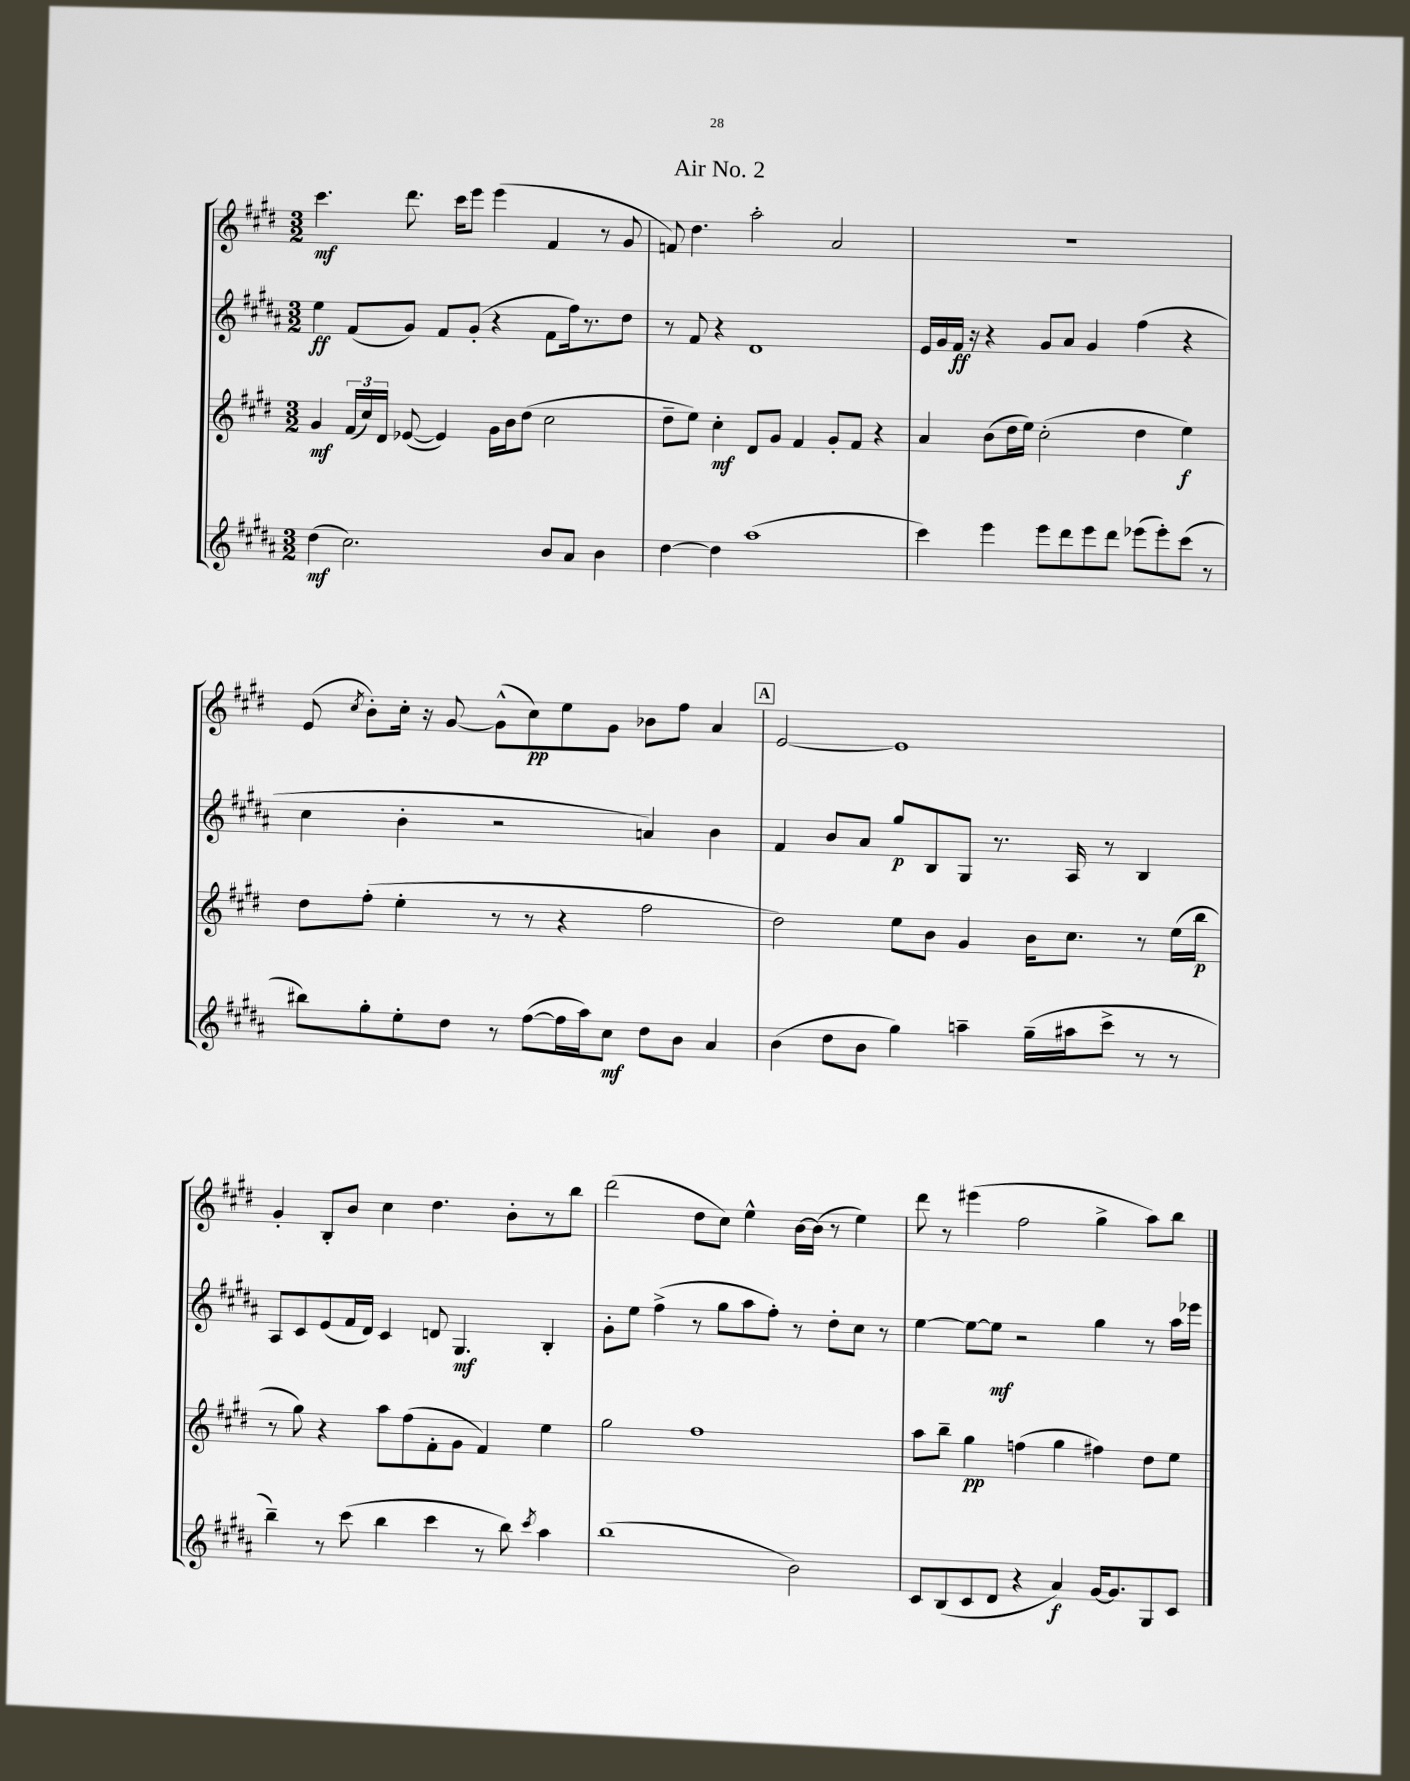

**kern	**kern	**kern	**kern
*staff4	*staff3	*staff2	*staff1
*clefG2	*clefG2	*clefG2	*clefG2
*k[f#c#g#d#a#]	*k[f#c#g#d#]	*k[f#c#g#d#a#]	*k[f#c#g#d#]
*M3/2	*M3/2	*M3/2	*M3/2
(4dd#	4g#	4ee	4.ccc#
2.cc#)	(24f#	(8f#	.
.	24cc#)	.	.
.	24d#	.	.
.	([8e-	8g#)	8.ddd#
.	4e-])	8f#	.
.	.	.	16ccc#
.	.	(8g#'	8eee
.	16g#	4r	(4eee
.	16b	.	.
.	(8dd#	.	.
8b	2cc#	8f#	4f#
8a#	.	16ff#)	.
.	.	8.r	.
4b	.	.	8r
.	.	8dd#	8g#
=	=	=	=
[4dd#	8dd#~	8r	8f)
.	8ee)	8f#	4.dd#
4dd#]	4cc#'	4r	.
(1aa#	8d#	1d#	2aa'
.	8g#	.	.
.	4f#	.	.
.	8g#'	.	2a
.	8f#	.	.
.	4r	.	.
=	=	=	=
4ccc#)	4a	16e	1.r
.	.	16g#	.
.	.	16f#	.
.	.	16r	.
4eee	(8b	4r	.
.	16dd#	.	.
.	16ee)	.	.
8eee	(2cc#'	8g#	.
8ddd#	.	8a#	.
8eee	.	4g#	.
8ddd#	.	.	.
(8eee-	4dd#	(4ff#	.
8eee-')	.	.	.
(8ccc#	4ee)	4r	.
8r	.	.	.
=	=	=	=
8bb#)	8dd#	4cc#	(8e
.	.	.	8qcc#
8gg#'	(8ff#'	.	8b')
8ee'	4ee'	4b'	16cc#'
.	.	.	16r
8dd#	.	.	[8g#
8r	8r	2r	(8g#^^]
([8ff#	8r	.	8cc#)
16ff#]	4r	.	8ee
16aa#)	.	.	.
8cc#	.	.	8g#
8dd#	2ff#	4a)	8b-
8b	.	.	8ff#
4a#	.	4b	4a
=	=	=	=
(4b	2dd#)	4f#	[2e
8dd#	.	8b	.
8b	.	8a#	.
4gg#)	8ee	8gg#	1e]
.	8b	8B	.
4aa~	4g#	8G#	.
.	.	8.r	.
(16gg#~	16b	.	.
16aa#	8.cc#	16A#	.
8ccc#^	.	8r	.
8r	8r	4B	.
8r	(16ee	.	.
.	16bb	.	.
=	=	=	=
4bb~)	8r	8A#	4g#'
.	8gg#)	8c#	.
8r	4r	(8e	8B'
(8ccc#	.	16f#	8b
.	.	16d#)	.
4bb	8aa	4c#	4cc#
.	(8ff#	.	.
4ccc#	8f#'	8d	4.dd#
.	8g#	4.G#	.
8r	4f#)	.	.
8bb)	.	.	8b'
8qccc#	.	.	.
4aa#	4ee	4B'	8r
.	.	.	8bb
=	=	=	=
(1bb	2gg#	8g#'	(2ddd#
.	.	8ee	.
.	.	(4ff#^	.
.	1ff#	8r	8dd#
.	.	8gg#	8cc#)
.	.	8aa#	4ee^^
.	.	8ff#')	.
2b)	.	8r	[16b
.	.	.	(16b]
.	.	8dd#'	8r
.	.	8cc#	4ee)
.	.	8r	.
=	=	=	=
8c#	8aa	[4ee	8ddd#
(8B	8bb~	.	8r
8c#	4gg#	8ee_	(4eee#
8d#	.	8ee]	.
4r	(4ff	2r	2ff#
4a#)	4gg#	.	.
[16g#	4ff#)	4gg#	4gg#^
8.g#]	.	.	.
8G#	8dd#	8r	8aa)
8c#	8ee	16aa#	8bb
.	.	16eee-	.
==	==	==	==
*-	*-	*-	*-
